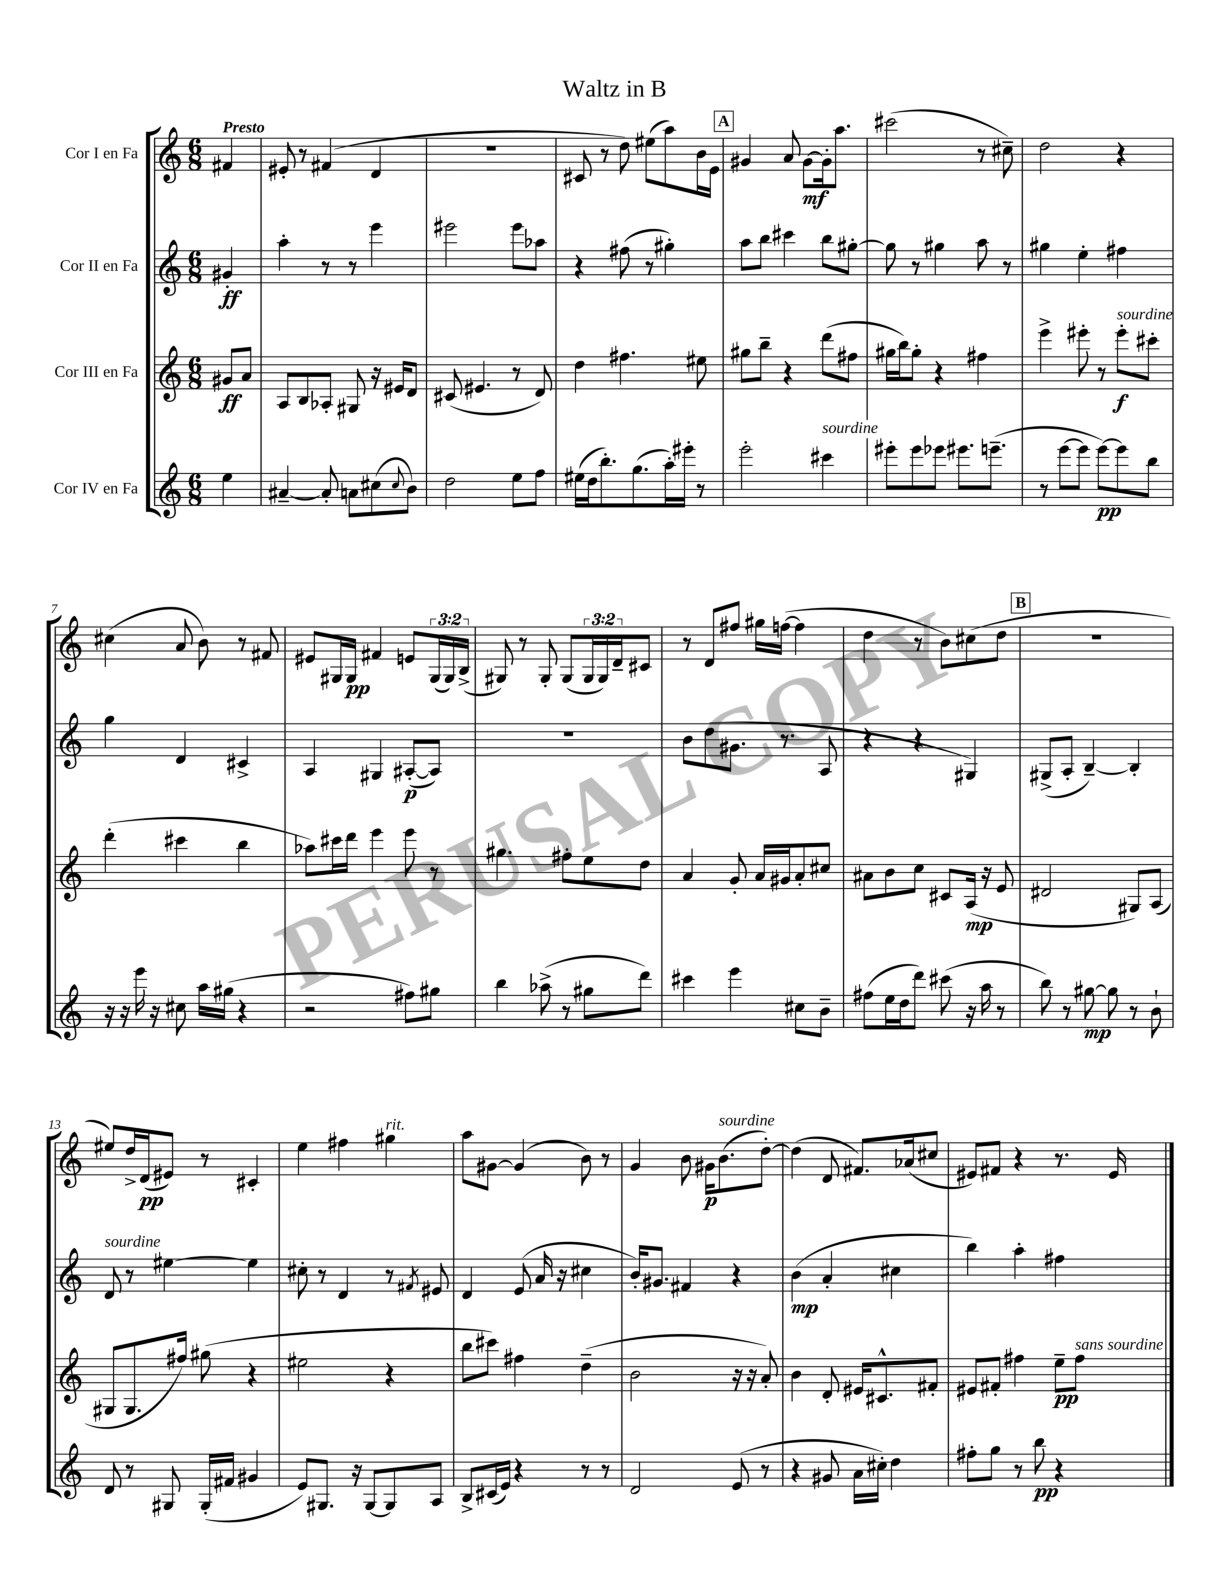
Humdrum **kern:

**kern	**kern	**kern	**kern
*staff4	*staff3	*staff2	*staff1
*clefG2	*clefG2	*clefG2	*clefG2
*k[]	*k[]	*k[]	*k[]
*M6/8	*M6/8	*M6/8	*M6/8
4ee	8g#	4g#'	4f#
.	8a	.	.
=	=	=	=
[4a#~	8A	4aa'	8e#'
.	8B	.	8r
8a#']	8A-'	8r	(4f#
8a	8G#	8r	.
(8cc#	16r	4eee	4d
.	16e#	.	.
8qqcc#	.	.	.
8b)	8d	.	.
=	=	=	=
2dd	(8c#	2eee#	2.r
.	4.e#	.	.
8ee	8r	8eee#	.
8ff	8d)	8aa-	.
=	=	=	=
(16ee#	4dd	4r	8c#
16dd	.	.	.
8.bb')	.	.	8r
.	4.ff#	(8ff#	8dd)
(8.gg	.	.	.
.	.	8r	(8ee#
16aa')	.	4gg#')	8aa)
16eee#'	.	.	.
8r	8ee#	.	16b
.	.	.	16e
=	=	=	=
2eee'	8gg#	8aa	4g#
.	8bb~	8bb	.
.	4r	4ccc#	8a
.	.	.	[8g#
4ccc#	(8ddd	8bb	16g#']
.	.	.	8.aa
.	8ff#	[8gg#'	.
=	=	=	=
8eee#'	16gg#	8gg#]	(2ccc#
.	16bb)	.	.
8eee#	8gg#'	8r	.
8eee-	4r	4gg#	.
8.eee#	.	.	.
.	4ff#	8aa	8r
(8.eee~	.	.	.
.	.	8r	8cc#~)
=	=	=	=
8r	4eee^	4gg#	2dd
[8eee	.	.	.
8eee]	8eee#'	4ee'	.
[8eee)	8r	.	.
8eee]	8eee#'	4ff#	4r
8bb	8ccc#'	.	.
=	=	=	=
16r	(4ddd'	4gg	(4cc#
16r	.	.	.
16eee	.	.	.
16r	.	.	.
8cc#	4ccc#	4d	8a
16aa	.	.	8b)
(16gg#	.	.	.
4r	4bb	4c#^	8r
.	.	.	8f#
=	=	=	=
2r	8aa-)	4A	8e#
.	16ccc#	.	16G#
.	16ddd	.	16G#
.	4eee	4G#	4f#
8ff#)	8eee	([8A#'	8e
8gg#	8r	8A#])	(24G#
.	.	.	24G#)
.	.	.	(24B^
=	=	=	=
4bb	4.gg#	2.r	8G#)
.	.	.	8r
(8aa-^	.	.	8G#'
8r	8ff#'	.	(8G#
8gg#	8ee	.	24G#
.	.	.	24G#)
.	.	.	24d~
8ddd)	8dd	.	8c#
=	=	=	=
4ccc#	4a	8b	8r
.	.	(8dd	8d
4eee	8g'	8.g#	8ff#
.	16a	.	16gg#
.	16g#	8.r	([16ff
8cc#	8a'	.	4ff]
8b~	8cc#	8A	.
=	=	=	=
(8ff#	8a#	4r	4dd
16ee	8b	.	.
16dd	.	.	.
8ddd)	8cc	4r	8r
(8ccc#	8c#	.	8b)
16r	(16A	4G#)	(8cc#
16aa	16r	.	.
8r	8e	.	8dd
=	=	=	=
8bb)	2d#	(8G#^	2.r
8r	.	8A'	.
[8gg#	.	[4B~)	.
8gg#]	.	.	.
8r	8G#)	4B']	.
8b`	(8A	.	.
=	=	=	=
8d	8G#	8d	8ee#)
8r	8.G#	8r	16dd^
.	.	.	(16d
8G#	.	[4ee#	8e#)
.	16ff#)	.	.
(16G#'	(8gg#	.	8r
16f#	.	.	.
4g#	4r	4ee#]	4c#'
=	=	=	=
8e)	2ee#	8cc#'	4ee
8.G#	.	8r	.
.	.	4d	4ff#
16r	.	.	.
[8G#	.	.	.
8G#]	4r	8r	4gg#
.	.	8qf#	.
8A	.	8e#	.
=	=	=	=
8B^	8bb	4d	8aa
(16c#	8ccc#)	.	[8g#
16e)	.	.	.
4r	4ff#	(8e	(4g#]
.	.	16a	.
.	.	16r	.
8r	(4dd~	4cc#	8b)
8r	.	.	8r
=	=	=	=
2d	2b	16b')	4g
.	.	8.g#	.
.	.	4f#	8b
.	.	.	16g#
.	.	.	(8.b
(8e	16r	4r	.
.	16r	.	.
8r	8a')	.	[8dd')
=	=	=	=
4r	4b	(4b	(4dd]
8g#	8d'	4a'	8d
16a	16e#	.	8.f#)
16cc#')	8.c#^^	.	.
4dd	.	4cc#	.
.	.	.	(16a-
.	8f#'	.	8cc#
=	=	=	=
8ff#'	8e#	4bb)	8e#)
8gg	8f#'	.	8f#
8r	4ff#	4aa'	4r
8bb	.	.	.
4r	8ee~	4ff#	8.r
.	8ff#	.	.
.	.	.	16e#
==	==	==	==
*-	*-	*-	*-
